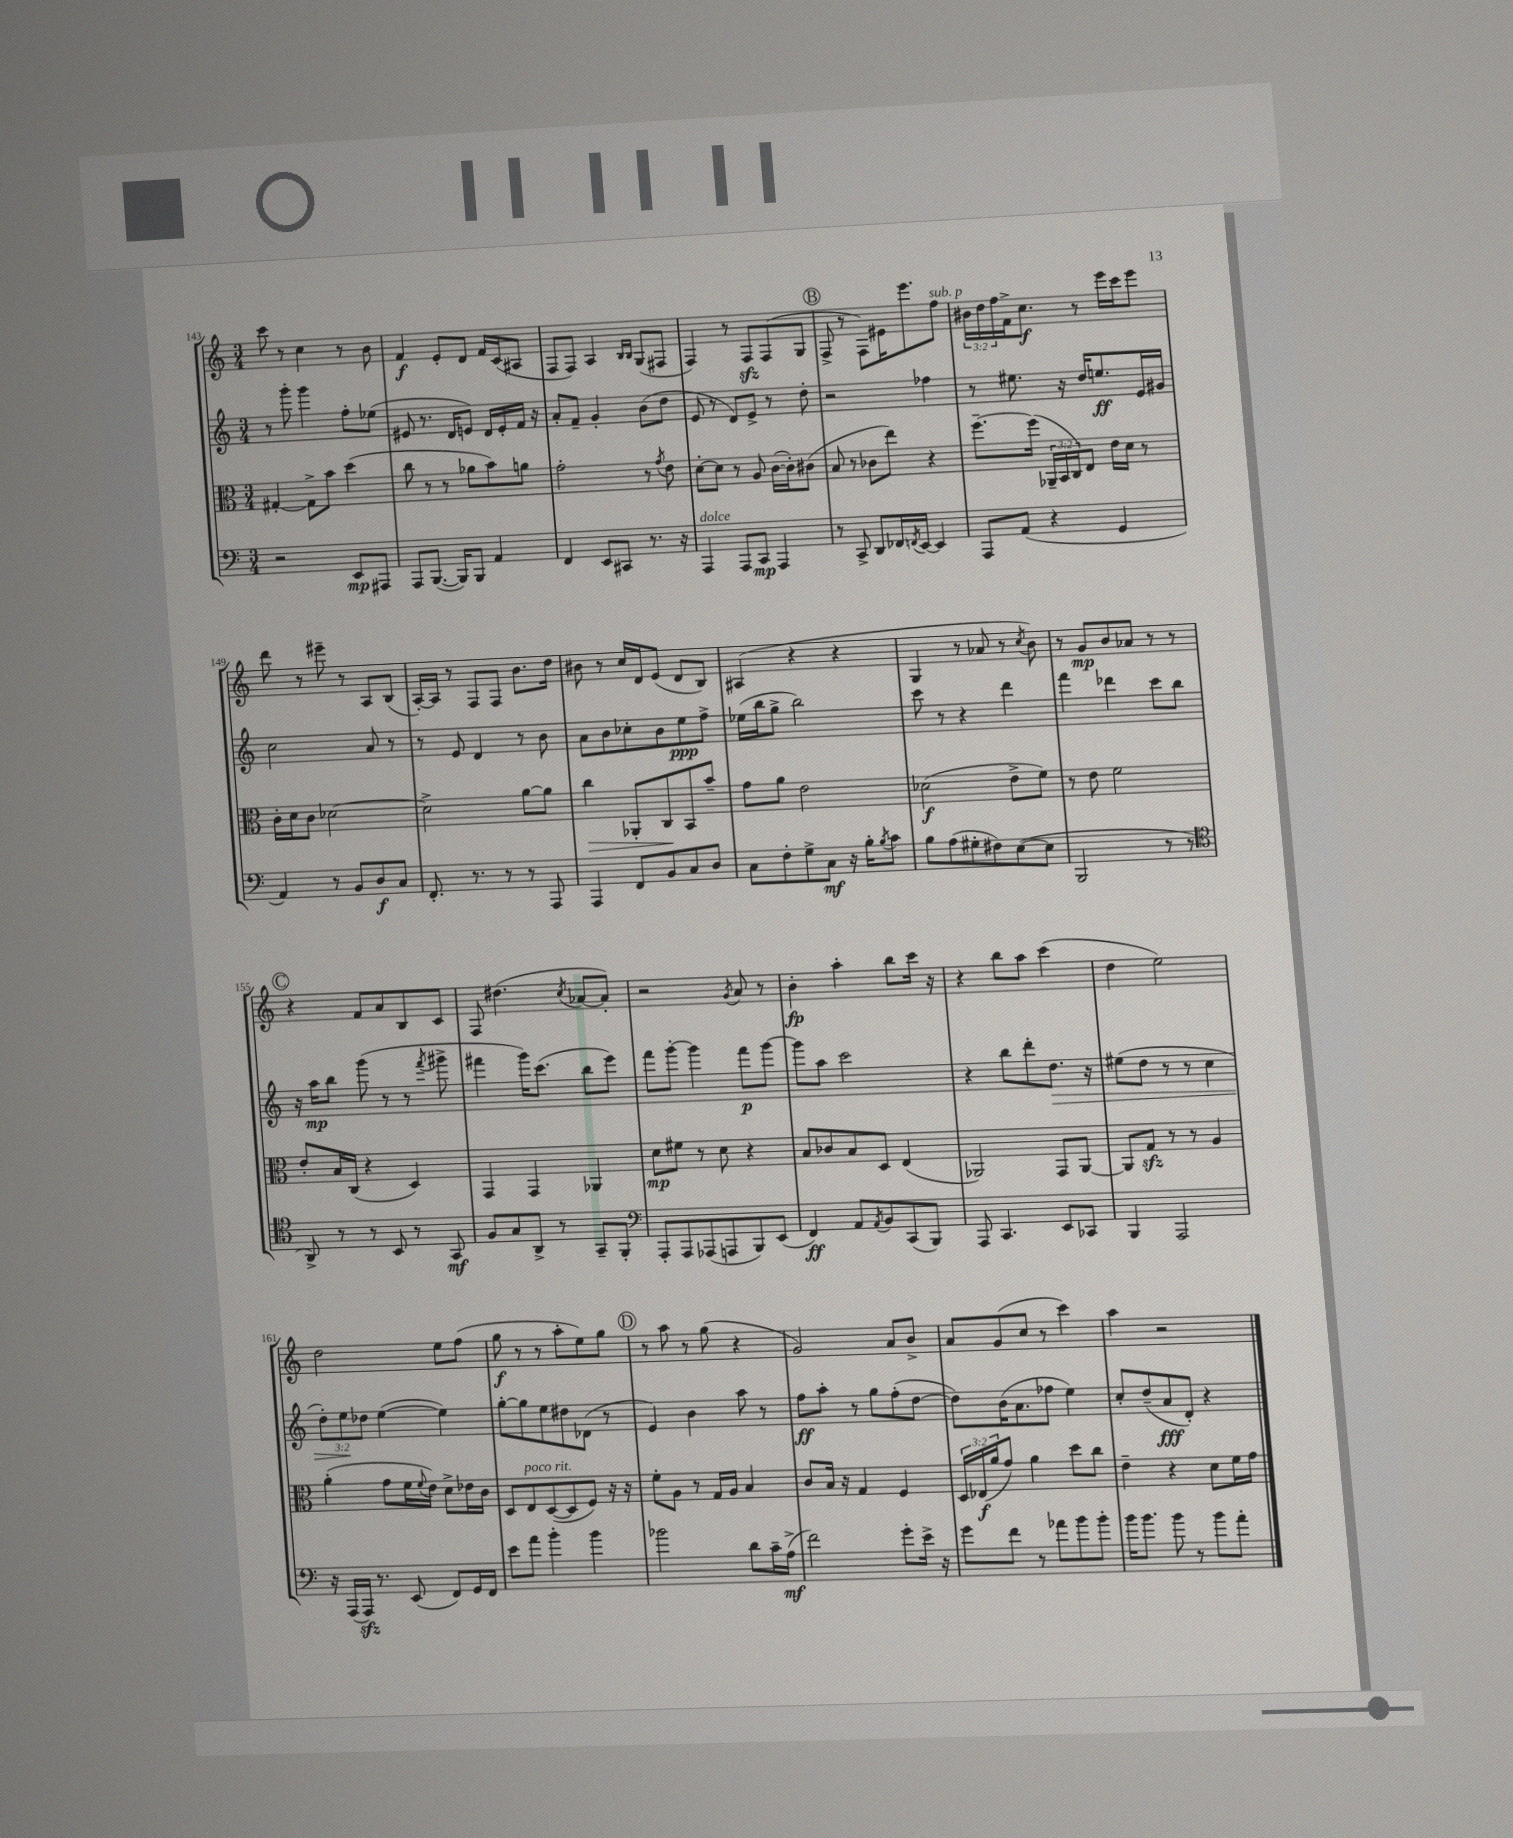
<<
\new StaffGroup <<
\new Staff = "s0" {
    \clef treble \key c \major \numericTimeSignature \time 3/4 \override Staff.TupletNumber.text = #tuplet-number::calc-fraction-text
    c'''8 r8 c''4 r8 b'8 |
    f'4\f e'8-. d'8 f'16 c'16( ais8 |
    f8 f8) a4 \grace { b16 b16 } g8( fis8 |
    f4) r8 f8\sfz f8( g8 |
    \mark \markup { \circle "B" } f8-> r8 f8) eis'16 e'''8. f''8^\markup { \italic "sub. p" } |
    \tuplet 3/2 { bis'16 d''16 f''16 } f'16-> c''8.\f r8 e'''16 c'''16 e'''8 |
    d'''8 r8 eis'''8-- r8 a8 b8( |
    a16~-.) a16 r8 f8 f8 b'8. d''16 |
    bis'8 r8 c''16 d'16 e'8( d'8 b8) |
    ais4( r4 r4 |
    g4 r8 aes'8 r8 \acciaccatura { c''8 } b'8) |
    r8 g'8\mp b'8 aes'8 r8 r8 |
    \mark \markup { \circle "C" } r4 f'8 a'8 b8 c'8 |
    f8 dis''4.( \acciaccatura { c''8 } aes'8~ aes'8-.) |
    r2 \acciaccatura { g'8 } a'8 r8 |
    b'4-.\fp a''4-. b''8 c'''16 r16 |
    r4 b''8 a''8 c'''4( |
    d''4 e''2) |
    d''2 e''8 f''8( |
    g''8\f r8 r8 a''8-. e''8) g''8 |
    \mark \markup { \circle "D" } r8 a''8 r8 g''8( r4 |
    g'2) a'8 b'8-> |
    a'8 g'8( c''8 r8 c'''4) |
    a''4 r2 \bar "|." |
}
\new Staff = "s1" {
    \clef treble \key c \major \numericTimeSignature \time 3/4 \override Staff.TupletNumber.text = #tuplet-number::calc-fraction-text
    r8 g'''8-. g'''4 f''8-. ees''8( |
    eis'8 r8. d'16 e'8) d'16 e'16-. f'16 r16 |
    a'8-. f'8-- g'4-. b'8( d''8 |
    e'8 r8 d'8) e'8-> r8 d''8-. |
    \mark \markup { \circle "B" } r2 fes''4 |
    r8 eis''8. r16 d''16 e''8.\ff e'16 gis'16 |
    c''2 a'8 r8 |
    r8 e'8 d'4 r8 b'8 |
    a'8 b'8 ces''8-. b'8 e''8\ppp f''8-> |
    ees''16( b''16 g''8-> b''2) |
    c'''8 r8 r4 d'''4 |
    f'''4 des'''4 c'''8 b''8 |
    \mark \markup { \circle "C" } r16 a''16\mp b''8 g'''8( r8 r8 \acciaccatura { f'''8 } gis'''8-> |
    fis'''4 g'''16) c'''8.( b''8 e'''8) |
    f'''8 g'''8~-. g'''4 f'''8\p g'''8~ |
    g'''8 a''8 c'''2 |
    r4 b''8 d'''8-. d''8.\> r16 |
    eis''8( d''8 r8 r8 c''4 |
    \tuplet 3/2 { d''8-.) e''8\! des''8 } e''4~( e''4) |
    g''8~-. g''8 e''8 dis''8 des'8( r8 |
    \mark \markup { \circle "D" } e'4) b'4 a''8 r8 |
    f''8\ff a''8-. r8 g''8 f''8-.( d''8~ |
    d''8) b'16( a'8. fes''8 e''4) |
    c''8-. d''8--( a'8\fff d'8-.) r4 \bar "|." |
}
\new Staff = "s2" {
    \clef alto \key c \major \numericTimeSignature \time 3/4 \override Staff.TupletNumber.text = #tuplet-number::calc-fraction-text
    gis4~-. gis8-> b'8 d''4( |
    c''8 r8 r8 aes'8 b'8) a'8 |
    g'2-. r8 \acciaccatura { g'8 } e'8 |
    d'8~-. d'8 r8 a8 c'16~( c'16-.) cis'8( |
    \mark \markup { \circle "B" } b8 r8 ces'8 e''8) r4 |
    f''8.~-- f''16( \tuplet 3/2 { aes,16-- b,16 c16) } e8 e'16 d'16 r8 |
    c'16-. d'16 c'8 des'2~ |
    des'2-> a'8~ a'8 |
    c''4\> aes,8-. c8\! b,8 b'8-- |
    g'8 a'8 e'2 |
    des'2\f( e'8-> f'8) |
    r8 e'8 f'2 |
    \mark \markup { \circle "C" } e'8-. b16 c16( r4 d4) |
    g,4 g,4 aes,4 |
    d'8\mp fis'8 r8 d'8 r4 |
    b8 ces'8 b8 d8 e4( |
    aes,2) g,8 aes,8~ |
    aes,8 g8\sfz r8 r8 a4 |
    a'4-.( g'8 f'16 \appoggiatura { f'8 } e'16) d'8-> ees'16 c'16 |
    d8 e8^\markup { \italic "poco rit." } d8~( d8 f8) r16 r16 |
    \mark \markup { \circle "D" } f'8-. a8 r8 g16 a16 b4 |
    c'8 b16 r16 g4 f4 |
    \tuplet 3/2 { d16 ees16\f( a'16 } g'8) a'4 d''8 c''8 |
    e'4-- r4 d'8 f'16 g'16 \bar "|." |
}
\new Staff = "s3" {
    \clef bass \key c \major \numericTimeSignature \time 3/4
    r2 e,8\mp ais,,8 |
    a,,8 b,,8.~( b,,16) b,,8 a,4 |
    f,4 e,8 cis,8 r8. r16 |
    a,,4^\markup { \italic "dolce" } a,,8 c,8\mp a,,4 |
    \mark \markup { \circle "B" } r8 c,8-> d,8 fes,16 \acciaccatura { f,8 } e,16~ e,4 |
    a,,8 a,8( r4 g,4 |
    a,4) r8 b,8 d8\f c8 |
    f,8.-. r8. r8 r8 a,,8 |
    a,,4 f,8 b,8 c8 d8 |
    c8 f8-. g8-> c8\mf r16 b16-. \acciaccatura { b8 } c'8 |
    b8 a8( gis8-. fis8) e8~( e8 |
    b,,2 r8 r8 |
    \mark \markup { \circle "C" } \clef tenor a,8->) r8 r8 b,8 r8 g,8\mf |
    f8 g8 a,8-> r8 g,8-- f,8-. |
    \clef bass a,,8-. a,,8 aes,,8( a,,8 b,,8) e,8( |
    f,4\ff) a,8 \acciaccatura { a,8 } b,8 c,8( b,,8) |
    a,,8 c,4. e,8 ces,8 |
    b,,4 a,,2 |
    r16 a,,16( a,,16\sfz) r8. e,8( f,8) g,16 f,16 |
    e'8 a'8 b'4-. b'4 |
    \mark \markup { \circle "D" } bes'2 d'8 c'16-- a16->\mf( |
    f'2) g'8-. e'16-> r16 |
    g'8 f'8 r8 aes'8 b'8 b'8-. |
    b'16 b'8. b'8 r8 b'8 a'8-. \bar "|." |
}
>>
>>
\layout { \context { \Score currentBarNumber = #143 } }
